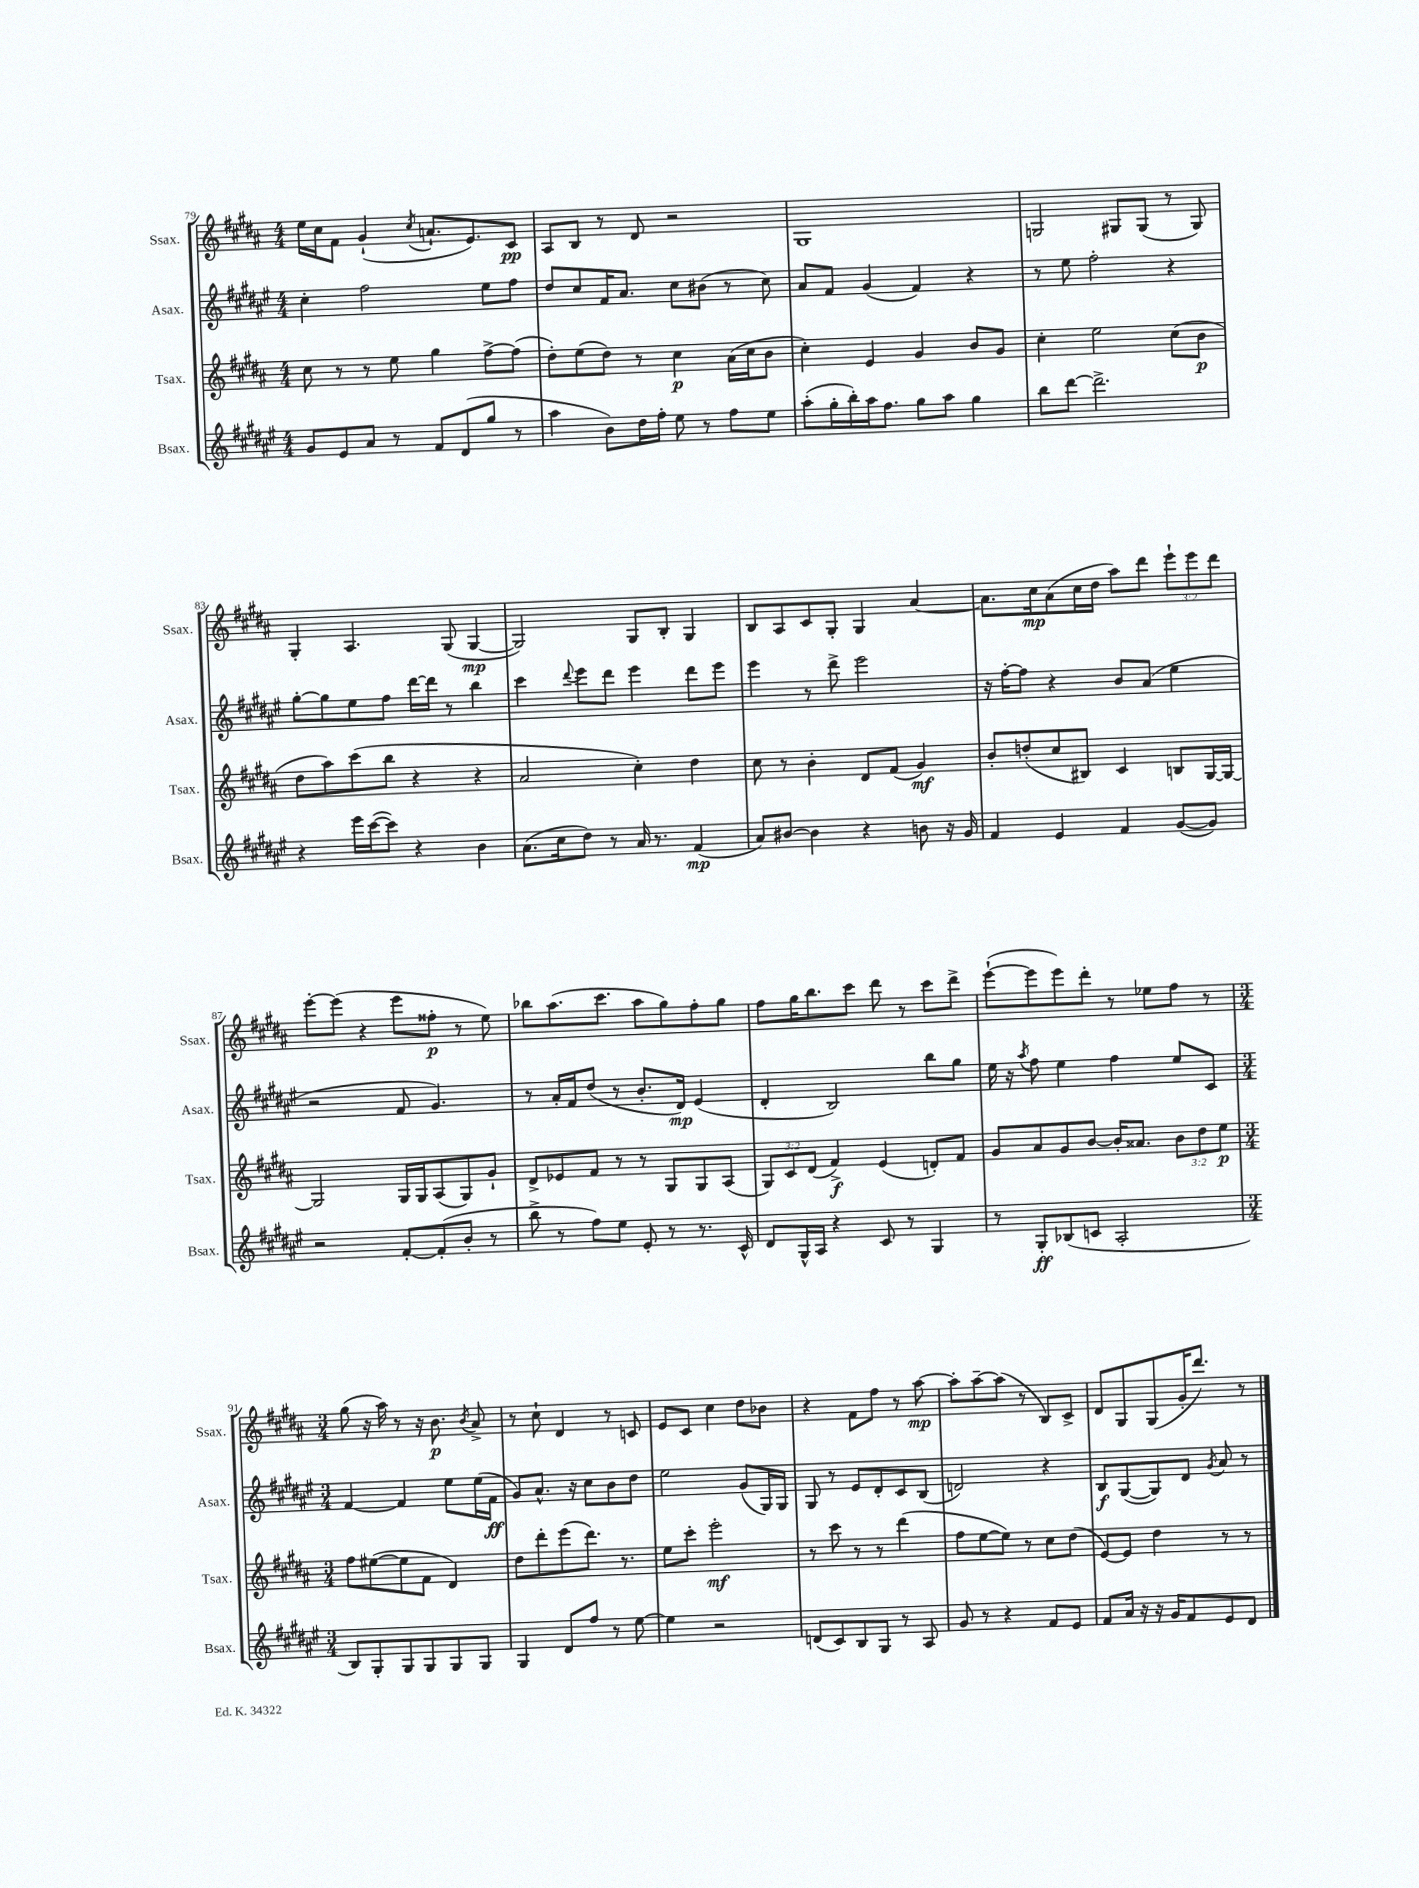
<<
\new StaffGroup <<
\new Staff = "s0" \with { instrumentName = "Ssax." shortInstrumentName = "Ssax." } {
    \clef treble \key b \major \numericTimeSignature \time 4/4 \override Staff.TupletNumber.text = #tuplet-number::calc-fraction-text
    \autoBeamOff e''16[ cis''16 fis'8] gis'4-!( \acciaccatura { cis''8 } a'8.[-! e'8.) cis'8]\pp |
    ais8[ b8] r8 dis'8 r2 |
    gis1 |
    g2 gis8[ gis8]( r8 gis8) |
    gis4-. ais4. gis8( gis4~\mp |
    gis2) gis8[ b8]-. gis4 |
    b8[ ais8 cis'8 gis8]-. gis4 ais'4~ |
    ais'8.[ cis''16\mp ais'8( cis''16 dis''16] ais''8[) dis'''8] \tuplet 3/2 { e'''8[-! e'''8 dis'''8] } |
    e'''8[~-. e'''8]( r4 e'''8[ fisis''8]-.\p r8 e''8) |
    bes''8[ ais''8.( cis'''8.] ais''8[ gis''8) fis''8-. gis''8] |
    fis''8[ gis''16 b''8. cis'''8] dis'''8 r8 cis'''8[ dis'''8]-> |
    e'''8[~-!( e'''8 e'''8) dis'''8]-. r8 ees''8[ fis''8] r8 |
    \numericTimeSignature \time 3/4 gis''8( r16 ais''16) r8 r16 b'8.\p \acciaccatura { b'8 } ais'8-> |
    r8 cis''8-! dis'4 r8 c'8 |
    e'8[ cis'8] cis''4 dis''8[ bes'8] |
    r4 fis'8[ fis''8] r8 ais''8~\mp |
    ais''8[-. ais''8~-- ais''8]( r8 b8[) cis'8]-> |
    dis'8[ gis8 gis8( gis'16-. dis'''8.]) r8 \bar "|." |
}
\new Staff = "s1" \with { instrumentName = "Asax." shortInstrumentName = "Asax." } {
    \clef treble \key fis \major \numericTimeSignature \time 4/4
    \autoBeamOff cis''4-. fis''2 eis''8[ fis''8] |
    dis''8[ cis''8 fis'16 ais'8.] cis''8[ bis'8]( r8 cis''8) |
    ais'8[ fis'8] gis'4( fis'4) r4 |
    r8 eis''8 fis''2-. r4 |
    gis''8[~-. gis''8 eis''8 fis''8] dis'''16[~ dis'''16] r8 b''4 |
    cis'''4 \appoggiatura { dis'''8 } eis'''8[ dis'''8] eis'''4 dis'''8[ eis'''8] |
    eis'''4 r8 dis'''8-> eis'''2 |
    r16 fis''16[~-. fis''8] r4 b'8[ ais'8]( eis''4 |
    r2 fis'8 gis'4.) |
    r8 ais'16[-. fis'16 dis''8]( r8 b'8.[-. dis'16]\mp) eis'4( |
    dis'4-. b2) b''8[ gis''8] |
    eis''16 r16 \acciaccatura { ais''8 } fis''8 eis''4 fis''4 eis''8[ cis'8] |
    \numericTimeSignature \time 3/4 fis'4~ fis'4 eis''8[ eis''16( fis'16]\ff |
    gis'8[) ais'8.]-^ r16 cis''8[ b'8 dis''8] |
    eis''2 gis'8[( gis16) gis16] |
    gis8 r8 eis'8[ dis'8-. cis'8 b8]( |
    d'2) r4 |
    b8[\f gis8~( gis8) dis'8] \acciaccatura { gis'8 } ais'8 r8 \bar "|." |
}
\new Staff = "s2" \with { instrumentName = "Tsax." shortInstrumentName = "Tsax." } {
    \clef treble \key b \major \numericTimeSignature \time 4/4 \override Staff.TupletNumber.text = #tuplet-number::calc-fraction-text
    \autoBeamOff cis''8 r8 r8 e''8 gis''4 fis''8[~-> fis''8]( |
    dis''8[-.) e''8( dis''8]) r8 cis''4\p ais'16[( cis''16 b'8] |
    cis''4-.) e'4 gis'4 b'8[ gis'8] |
    cis''4-. e''2 cis''8[( b'8]\p |
    dis''8[ ais''8) cis'''8( b''8] r4 r4 |
    ais'2 cis''4-.) dis''4 |
    cis''8 r8 b'4-. dis'8[ fis'8]( gis'4\mf) |
    b'8[-. d''8-.( cis''8 bis8]) cis'4 b8[ gis16~ gis16]~ |
    gis2 gis16[ gis16 ais8( gis8) gis'8]-! |
    dis'8[-> ees'8 fis'8] r8 r8 gis8[ gis8 ais8]( |
    \tuplet 3/2 { gis8[) cis'8 dis'8]( } fis'4->\f) e'4( d'8[-.) fis'8] |
    gis'8[ ais'8 gis'8 b'8]~ b'16[-. aisis'8.] \tuplet 3/2 { b'8[ dis''8 e''8]\p } |
    \numericTimeSignature \time 3/4 fis''8[ eis''8~( eis''8 fis'8] dis'4) |
    dis''8[ dis'''8-. e'''8( dis'''8.]) r8. |
    e''8[ cis'''8]-. e'''2-.\mf |
    r8 cis'''8 r8 r8 dis'''4( |
    fis''8[ e''8~ e''8]) r8 cis''8[ dis''8]( |
    e'8[~) e'8] dis''4 r8 r8 \bar "|." |
}
\new Staff = "s3" \with { instrumentName = "Bsax." shortInstrumentName = "Bsax." } {
    \clef treble \key fis \major \numericTimeSignature \time 4/4
    \autoBeamOff gis'8[ eis'8 ais'8] r8 fis'8[ dis'8( gis''8] r8 |
    ais''4 b'8[) dis''16 fis''16]-. eis''8 r8 fis''8[ eis''8] |
    ais''8[-.( gis''16-. b''16-.) ais''16 fis''8.] gis''8[ ais''8] gis''4 |
    b''8[ dis'''8]~ dis'''2.-> |
    r4 eis'''16[ cis'''16~( cis'''8]) r4 b'4 |
    ais'8.[( cis''16 dis''8]) r8 ais'16 r8. fis'4\mp( |
    ais'8[) bis'8]~ bis'4 r4 b'8 r16 gis'16 |
    fis'4 eis'4 fis'4 gis'8[~( gis'8]) |
    r2 fis'8[~-. fis'8-.( b'8]-. r8 |
    b''8-> r8 fis''8[) eis''8] eis'8-. r8 r8. cis'16-^ |
    dis'8[ gis16-^ ais16] r4 cis'8 r8 gis4 |
    r8 gis8[-.\ff bes8( c'8] ais2-. |
    \numericTimeSignature \time 3/4 b8[) gis8-. gis8 gis8 gis8 gis8] |
    gis4 dis'8[ fis''8] r8 eis''8~ |
    eis''4 r2 |
    d'8[( cis'8) b8 gis8] r8 ais8 |
    gis'8 r8 r4 fis'8[ eis'8] |
    fis'8[ ais'16] r16 r16 gis'16[ fis'8 eis'8 dis'8] \bar "|." |
}
>>
>>
\layout { \context { \Score currentBarNumber = #79 } }
